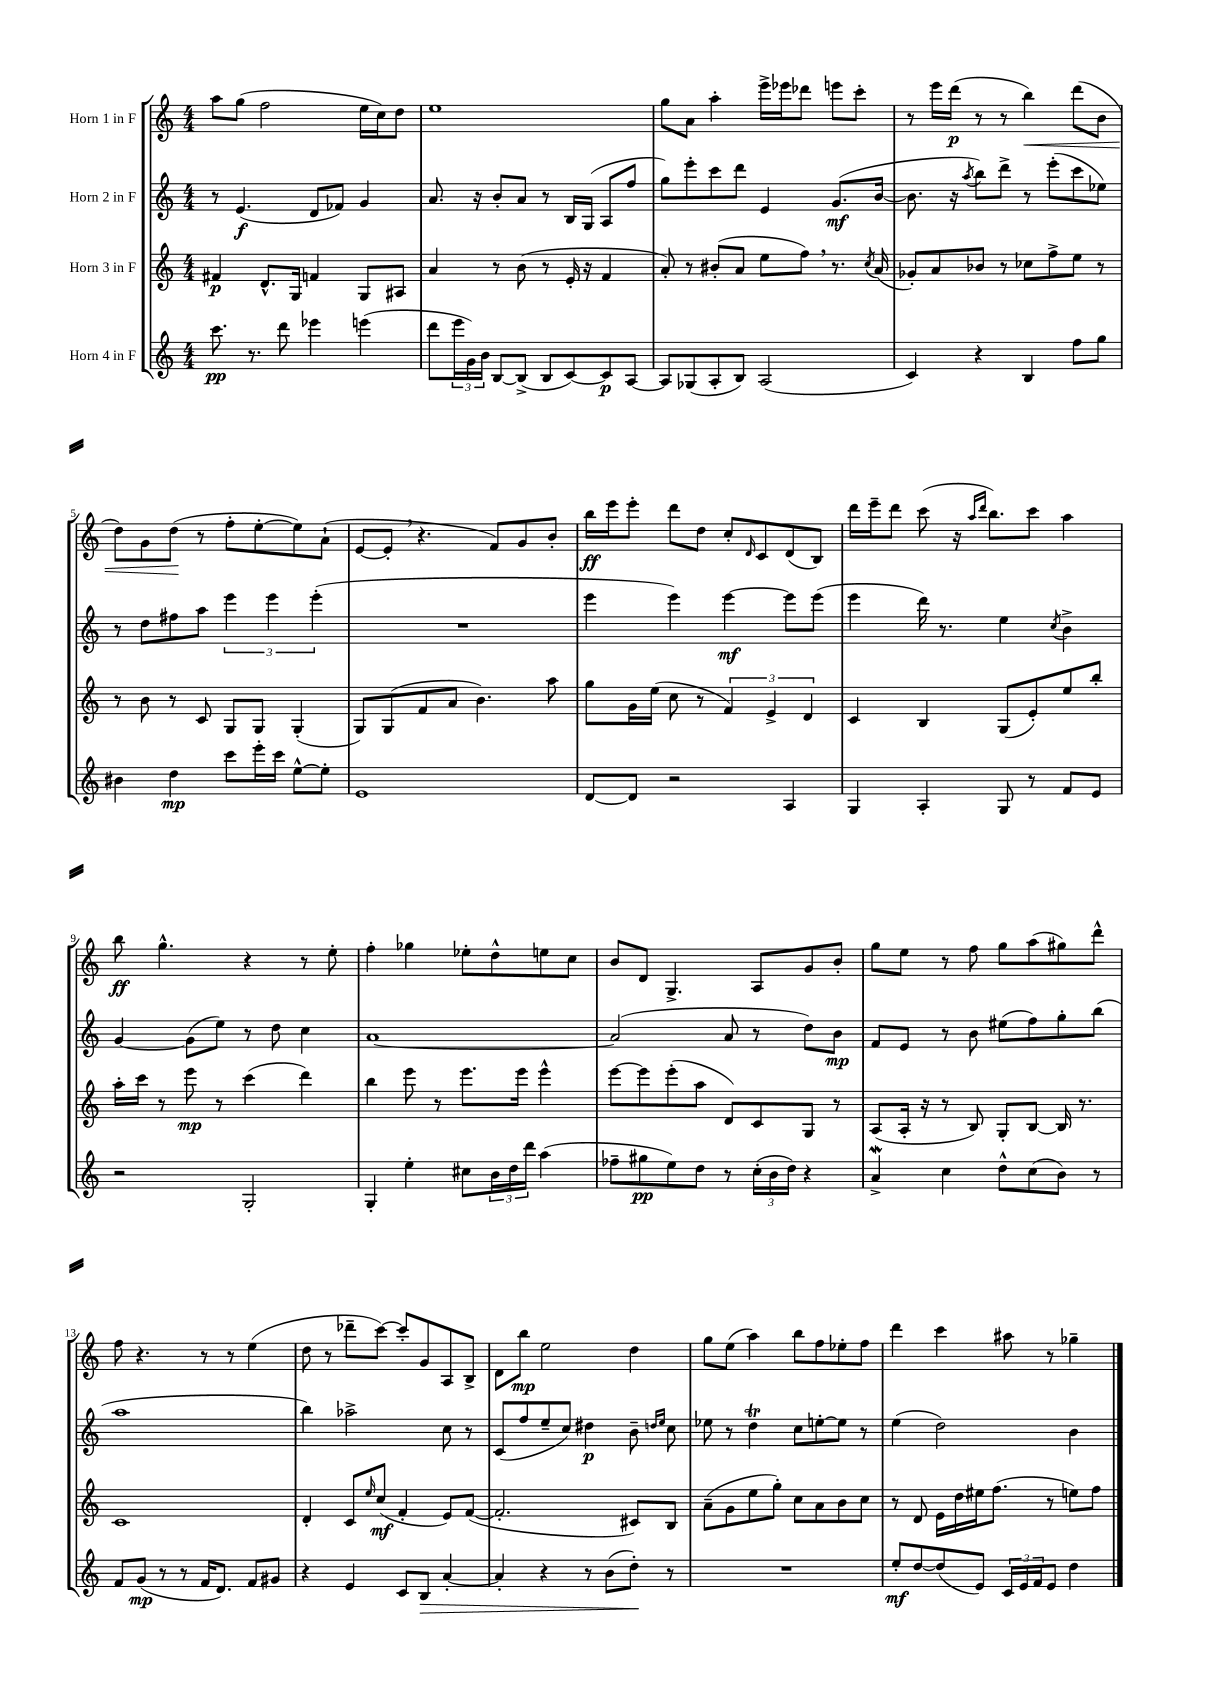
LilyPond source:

<<
\new StaffGroup <<
\new Staff = "s0" \with { instrumentName = "Horn 1 in F" } {
    \clef treble \key c \major \numericTimeSignature \time 4/4
    a''8 g''8( f''2 e''16 c''16) d''8 |
    e''1 |
    g''8 a'8 a''4-. e'''16-> ees'''16 des'''8 e'''8 c'''8-. |
    r8 e'''16 d'''16\p( r8 r8 b''4\<) d'''8( b'8 |
    d''8) g'8 d''8\!( r8 f''8-. e''8~-. e''8) a'8-!( |
    e'8~ e'8-. \breathe r4. f'8) g'8 b'8-. |
    b''16\ff e'''16 e'''8-. d'''8 d''8 c''8-. \grace { d'16 } c'8 d'8( b8) |
    d'''16 e'''16-- d'''8 c'''8( r16 \grace { a''16 d'''16 } b''8.) c'''8 a''4 |
    b''8\ff g''4.-^ r4 r8 e''8-. |
    f''4-. ges''4 ees''8-. d''8-^ e''8 c''8 |
    b'8 d'8 g4.-> a8 g'8 b'8-. |
    g''8 e''8 r8 f''8 g''8 a''8( gis''8) d'''8-^ |
    f''8 r4. r8 r8 e''4( |
    d''8 r8 des'''8-- c'''8~) c'''8-. g'8 a8 b8-> |
    d'8 b''8\mp e''2 d''4 |
    g''8 e''8( a''4) b''8 f''8 ees''8-. f''8 |
    d'''4 c'''4 ais''8 r8 ges''4-- \bar "|." |
}
\new Staff = "s1" \with { instrumentName = "Horn 2 in F" } {
    \clef treble \key c \major \numericTimeSignature \time 4/4
    r8 e'4.\f( d'8 fes'8) g'4 |
    a'8. r16 b'8-. a'8 r8 b16 g16( a8 f''8 |
    g''8) e'''8-. c'''8 d'''8 e'4 g'8.\mf( b'16~ |
    b'8. r16 \acciaccatura { a''8 } b''8) d'''8-> r8 e'''8-.( c'''8 ees''8) |
    r8 d''8 fis''8 a''8 \tuplet 3/2 { e'''4 e'''4 e'''4-.( } |
    R1 |
    e'''4 e'''4) e'''4~\mf e'''8 e'''8( |
    e'''4 d'''16) r8. e''4 \acciaccatura { c''8 } b'4-> |
    g'4~ g'8( e''8) r8 d''8 c''4 |
    a'1~ |
    a'2( a'8 r8 d''8) b'8\mp |
    f'8 e'8 r8 b'8 eis''8( f''8) g''8-. b''8( |
    a''1 |
    b''4) aes''2-> c''8 r8 |
    c'8( f''8 e''8-- c''8) dis''4\p b'8-- \grace { d''16 e''16 } c''8 |
    ees''8 r8 d''4\trill c''8 e''8~-. e''8 r8 |
    e''4( d''2) b'4 \bar "|." |
}
\new Staff = "s2" \with { instrumentName = "Horn 3 in F" } {
    \clef treble \key c \major \numericTimeSignature \time 4/4
    fis'4\p d'8.-^ g16 f'4 g8 ais8 |
    a'4 r8 b'8( r8 e'16-. r16 f'4 |
    a'8-.) r8 bis'8-.( a'8 e''8 f''8) \breathe r8. \acciaccatura { c''8 } a'16( |
    ges'8-.) a'8 bes'8 r8 ces''8 f''8-> e''8 r8 |
    r8 b'8 r8 c'8 g8 g8 g4-.( |
    g8) g8( f'8 a'8 b'4.) a''8 |
    g''8 g'16 e''16( c''8 r8 \tuplet 3/2 { f'4) e'4-> d'4 } |
    c'4 b4 g8( e'8-.) e''8 b''8-. |
    a''16-. c'''16 r8 e'''8\mp r8 c'''4( d'''4) |
    b''4 e'''8 r8 e'''8. e'''16 e'''4-^ |
    e'''8~ e'''8 e'''8-.( a''8 d'8) c'8 g8 r8 |
    a8( a16-. r16 r8 b8) g8-. b8~ b16 r8. |
    c'1 |
    d'4-. c'8 \grace { e''16 } c''8\mf( f'4-. e'8) f'8~( |
    f'2.-. cis'8) b8 |
    a'8--( g'8 e''8 g''8-.) c''8 a'8 b'8 c''8 |
    r8 d'8 e'16 d''16 eis''16 f''8.( r8 e''8) f''8 \bar "|." |
}
\new Staff = "s3" \with { instrumentName = "Horn 4 in F" } {
    \clef treble \key c \major \numericTimeSignature \time 4/4
    c'''8.\pp r8. d'''8 ees'''4 e'''4( |
    d'''8 \tuplet 3/2 { e'''16 g'16) b'16 } b8~ b8->( b8 c'8~) c'8\p a8~ |
    a8 ges8( a8-. b8) a2( |
    c'4) r4 b4 f''8 g''8 |
    bis'4 d''4\mp c'''8 e'''16-. c'''16 e''8~-^ e''8-. |
    e'1 |
    d'8~ d'8 r2 a4 |
    g4 a4-. g8 r8 f'8 e'8 |
    r2 g2-. |
    g4-. e''4-. cis''8 \tuplet 3/2 { b'16 d''16 d'''16 } a''4( |
    fes''8-- gis''8\pp e''8) d''8 r8 \tuplet 3/2 { c''16-.( b'16 d''16) } r4 |
    a'4->\mordent c''4 d''8-^ c''8( b'8) r8 |
    f'8 g'8\mp( r8 r8 f'16 d'8.) f'8 gis'8 |
    r4 e'4 c'8 b8\> a'4~-. |
    a'4-. r4 r8 b'8( d''8-.\!) r8 |
    R1 |
    e''8-.\mf d''8~ d''8( e'8) \tuplet 3/2 { c'16 e'16 f'16 } e'8 d''4 \bar "|." |
}
>>
>>
